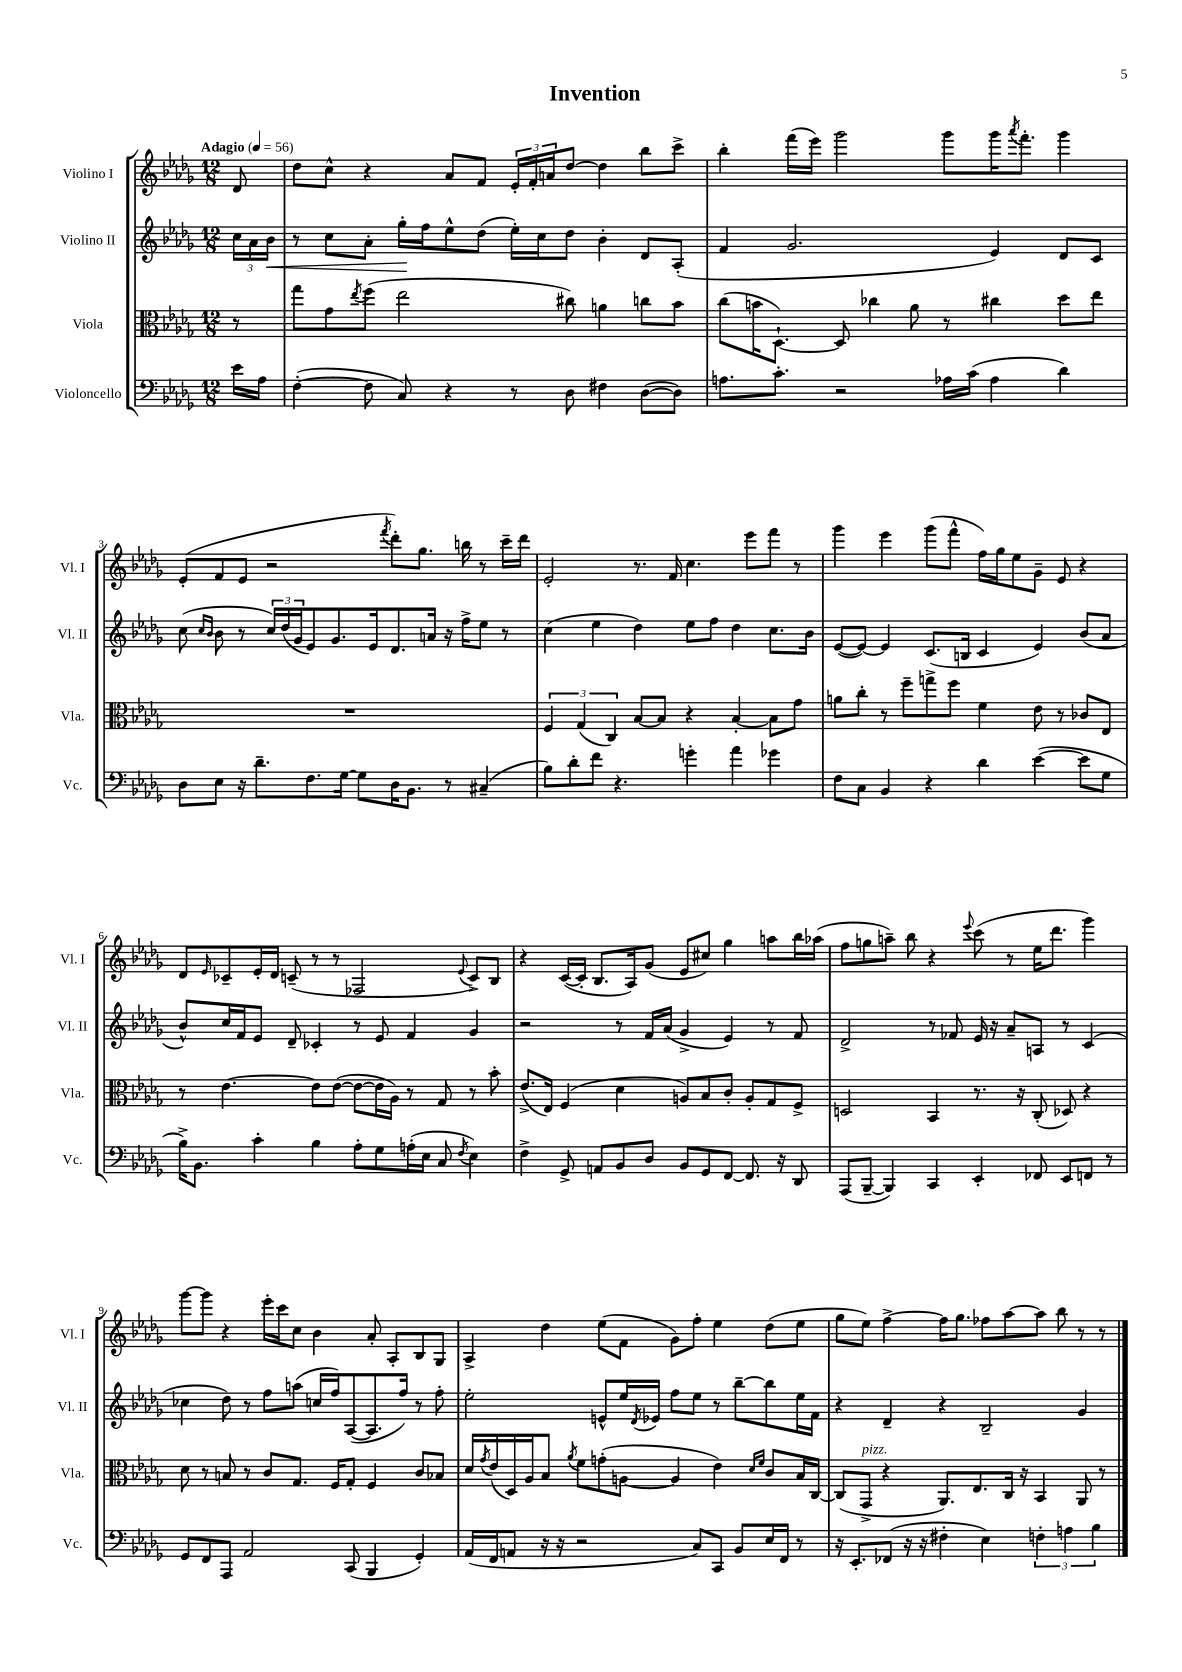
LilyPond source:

\header { title = "Invention" }
<<
\new StaffGroup <<
\new Staff = "s0" \with { instrumentName = "Violino I" shortInstrumentName = "Vl. I" } {
    \clef treble \key des \major \numericTimeSignature \time 12/8 \partial 8 \tempo "Adagio" 4 = 56
    des'8 |
    des''8 c''8-^ r4 aes'8 f'8 \tuplet 3/2 { ees'16-. f'16-. a'16 } des''8~ des''4 bes''8 c'''8-> |
    bes''4-. f'''16( ees'''16) ges'''2 ges'''8 ges'''16 \acciaccatura { aes'''8 } f'''8.-. ges'''4 |
    ees'8-.( f'8 ees'8 r2 \acciaccatura { f'''8 } des'''8-.) ges''8. b''16 r8 c'''16-- des'''16 |
    ees'2-. r8. f'16 c''4. ees'''8 f'''8 r8 |
    ges'''4 ees'''4 ges'''8( f'''8-^ f''16) ges''16 ees''8 ges'8-- ees'8 r4 |
    des'8 \grace { ees'16 } ces'8-- ees'16-. des'16 c'8--( r8 r8 fes2 \appoggiatura { ees'8 } c'8->) bes8 |
    r4 c'16~( c'16-. bes8. aes16) ges'8( ees'8 cis''8) ges''4 a''8 bes''16 aes''16( |
    f''8 g''8 a''8--) bes''8 r4 \appoggiatura { ees'''8 } c'''8( r8 ees''16 des'''8. ges'''4) |
    ges'''8~ ges'''8 r4 ees'''16-. c'''16 c''8 bes'4 aes'8-. aes8-. bes8 ges8 |
    aes4-> des''4 ees''8( f'8 ges'8) f''8-. ees''4 des''8( ees''8 |
    ges''8 ees''8) f''4~-> f''16 ges''8. fes''8 aes''8~ aes''8 bes''8 r8 r8 \bar "|." |
}
\new Staff = "s1" \with { instrumentName = "Violino II" shortInstrumentName = "Vl. II" } {
    \clef treble \key des \major \numericTimeSignature \time 12/8 \partial 8
    \tuplet 3/2 { c''16 aes'16 bes'16\< } |
    r8 c''8 aes'8-. ges''16-.\! f''16 ees''8-^ des''8( ees''16-.) c''16 des''8 bes'4-. des'8 aes8-.( |
    f'4 ges'2. ees'4) des'8 c'8 |
    c''8( \grace { c''16 bes'16 } bes'8 r8 \tuplet 3/2 { c''16) des''16( ges'16 } ees'8) ges'8. ees'16 des'8. a'16 r16 f''16-> ees''8 r8 |
    c''4( ees''4 des''4) ees''8 f''8 des''4 c''8. bes'16 |
    ees'8~( ees'8~) ees'4 c'8.( b16 c'4 ees'4) bes'8( aes'8 |
    bes'8-^) c''16 f'16 ees'8 des'8-- ces'4-. r8 ees'8 f'4 ges'4 |
    r2 r8 f'16 aes'16( ges'4-> ees'4) r8 f'8 |
    des'2-> r8 fes'8 ees'16 r16 aes'8-- a8 r8 c'4( |
    ces''4 des''8) r8 f''8 a''8( c''16 f''16) aes8~( aes8. f''16) r8 f''8-. |
    ees''2-. e'8-^ ees''16 \acciaccatura { des'8 } ees'16 f''8 ees''8 r8 bes''8~-- bes''8 ees''16 f'16 |
    r4 des'4-- r4 bes2-- ges'4 \bar "|." |
}
\new Staff = "s2" \with { instrumentName = "Viola" shortInstrumentName = "Vla." } {
    \clef alto \key des \major \numericTimeSignature \time 12/8 \partial 8
    r8 |
    ges''8 ges'8 \acciaccatura { ees''8 } f''8( ees''2 cis''8) a'4 c''8 bes'8 |
    c''8( b'16 des8.~-!) des8 ces''4 aes'8 r8 cis''4 des''8 ees''8 |
    R1. |
    \tuplet 3/2 { f4 ges4( c4) } bes8~ bes8 r4 bes4~-. bes8 ges'8 |
    a'8 c''8-. r8 f''8-- g''8-> f''8 f'4 ees'8 r8 ces'8 ees8 |
    r8 ees'4.~ ees'8 ees'8~( ees'8~ ees'16 aes16) r8 ges8 r8 bes'8-. |
    ees'8.->( ees16) f4( des'4 a8) bes8 c'8-. a8-. ges8 f8-> |
    d2 bes,4 r8. r16 c8-.( des8) r4 |
    des'8 r8 b8 r8 c'8 ges8. f16 ges8-. f4 c'8 bes8 |
    des'16 \acciaccatura { ges'8 } ees'16( des16) aes16 bes8 \acciaccatura { aes'8 } f'8 g'8-.( a8~ a4 ees'4) \grace { des'16 f'16 } c'8 bes16 c16~ |
    c8( ges,8->^\markup { \italic "pizz." } r4 aes,8.) ees8. c16 r16 bes,4 aes,8 r8 \bar "|." |
}
\new Staff = "s3" \with { instrumentName = "Violoncello" shortInstrumentName = "Vc." } {
    \clef bass \key des \major \numericTimeSignature \time 12/8 \partial 8
    ees'16 aes16 |
    f4~-.( f8 c8) r4 r8 des8 fis4 des8~( des8) |
    a8. c'8.-. r2 aes16 c'16( aes4 des'4) |
    des8 ees8 r16 des'8.-- f8. ges16~ ges8 des16 bes,8. r8 cis4--( |
    bes8) des'8-. f'8 r4. g'4-. aes'4 ges'4 |
    f8 c8 bes,4 r4 des'4 ees'4~( ees'8 ges8 |
    bes16->) bes,8. c'4-. bes4 aes8-. ges8 a16-.( ees16 c8 \acciaccatura { f8 } ees4) |
    f4-> ges,8-> a,8 bes,8 des8 bes,8 ges,8 f,8~ f,8. r16 des,8 |
    aes,,8( bes,,8~-- bes,,4) c,4 ees,4-. fes,8 ees,8 f,8 r8 |
    ges,8 f,8 aes,,8 aes,2 c,8( bes,,4 ges,4-.) |
    aes,16( f,16 a,8 r16 r16 r2 c8) c,8 bes,8 ees16 f,16 r8 |
    r16 ees,8.-. fes,8( r16 r16 fis4-. ees4) \tuplet 3/2 { f4-. a4 bes4 } \bar "|." |
}
>>
>>
